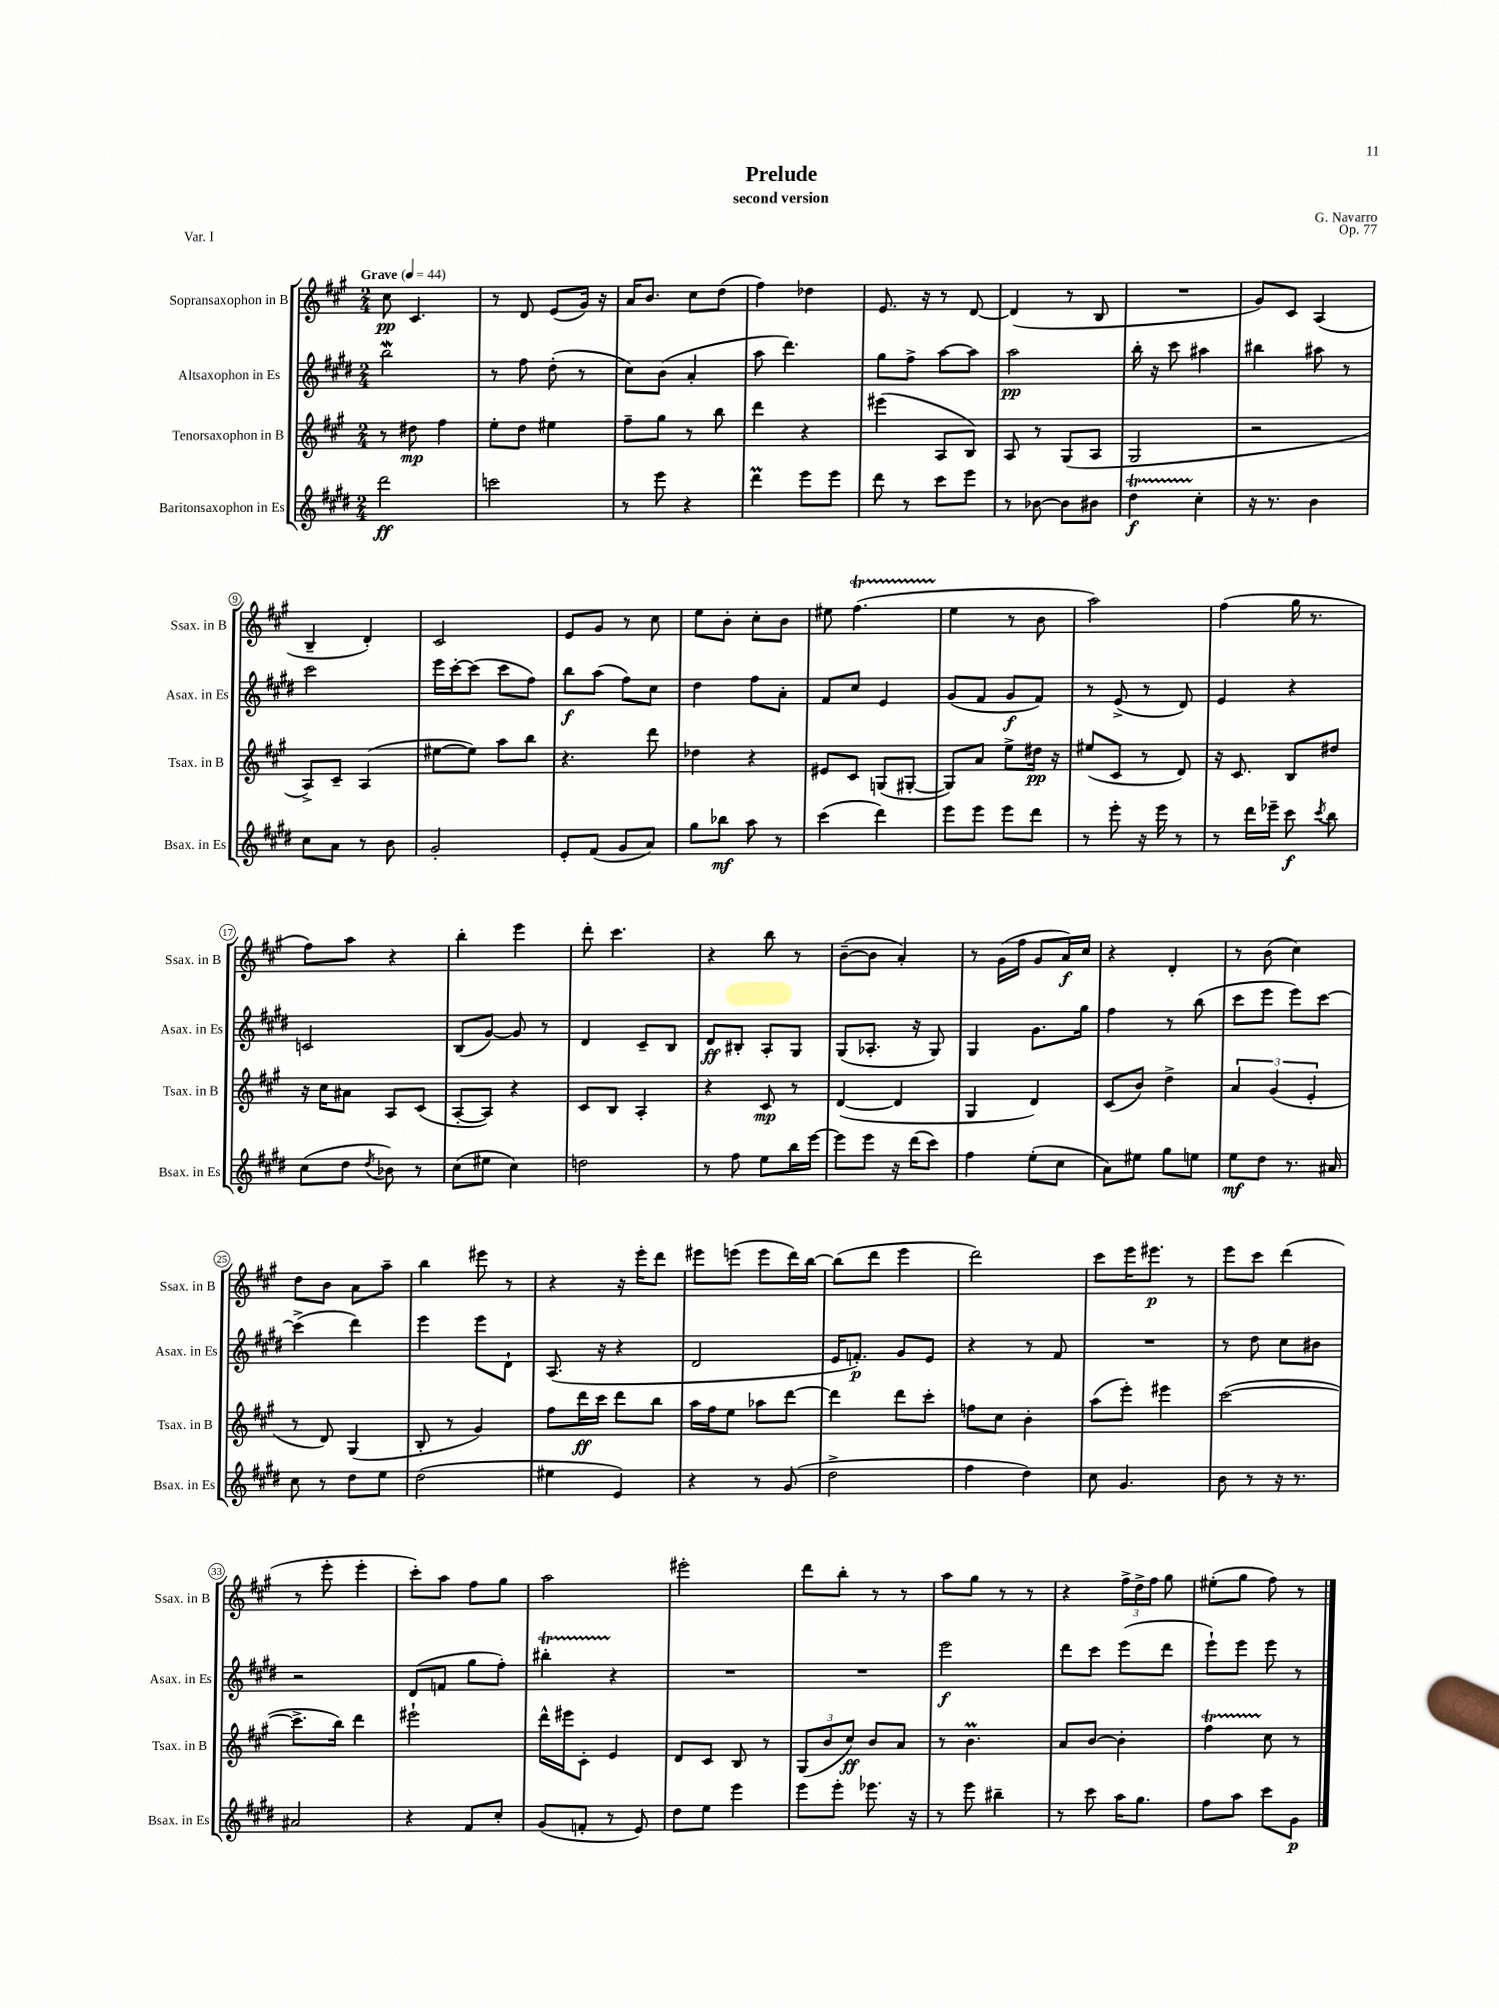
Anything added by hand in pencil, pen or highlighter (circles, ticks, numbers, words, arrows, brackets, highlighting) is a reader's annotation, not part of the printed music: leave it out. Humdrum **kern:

**kern	**kern	**kern	**kern
*staff4	*staff3	*staff2	*staff1
*clefG2	*clefG2	*clefG2	*clefG2
*k[f#c#g#d#]	*k[f#c#g#]	*k[f#c#g#d#]	*k[f#c#g#]
*M2/4	*M2/4	*M2/4	*M2/4
*MM44	*MM44	*MM44	*MM44
2ddd#\	8r	2bb\	8cc#\
.	8dd#\	.	4.c#/
.	4ff#\	.	.
=	=	=	=
2ccc\	8ee'\L	8r	8r
.	8dd\J	8ff#\	8d/
.	4ee#\	(8dd#'\	(8e/L
.	.	8r	16g#/Jk)
.	.	.	16r
=	=	=	=
8r	8ff#~\L	8cc#\L)	16a/LK
.	.	.	8.b/J
8eee\	8gg#\J	(8b\J	.
4r	8r	4a'/	8cc#\L
.	8bb\	.	(8dd\J
=	=	=	=
4ddd#\	4ddd\	8aa\	4ff#\)
.	.	4.ddd#\)	.
8eee\L	4r	.	4dd-\
8eee\J	.	.	.
=	=	=	=
8ddd#\	(4eee#\	8gg#\L	8.e/
8r	.	8ff#^\J	.
.	.	.	16r
8ccc#\L	8A/L	[8aa\L	8r
8eee\J	8B/J)	8aa\]J	[8d/
=	=	=	=
8r	8A/	2aa\	(4d/]
[8b-\	8r	.	.
8b-\]L	(8G#/L	.	8r
8b#\J	8A/J	.	8B/
=	=	=	=
4dd#\	2G#/	16bb'\	2r
.	.	16r	.
.	.	8ccc#\	.
4cc#'\	.	4aa#\	.
=	=	=	=
16r	2r	4bb#\	8g#/L)
8.r	.	.	.
.	.	.	8c#/J
4b\	.	8aa#\	(4A/
.	.	8r	.
=	=	=	=
8cc#\L	8A^/L)	2ccc#\	4B~/
8a\J	8c#~/J	.	.
8r	(4A/	.	4d'/)
8b\	.	.	.
=	=	=	=
2g#'/	[8ee#\L	16eee\LL	2c#/
.	.	[16ccc#'\J	.
.	8ee#\]J)	(8ccc#\]J	.
.	8aa\L	8ccc#\L	.
.	8bb\J	8ff#\J)	.
=	=	=	=
8e'/L	4.r	8bb\L	8e/L
(8f#/J	.	(8aa\J	8g#/J
8g#/L	.	8ff#\L)	8r
8a/J)	8ddd\	8cc#\J	8cc#\
=	=	=	=
8gg#\L	4dd-\	4dd#\	8ee\L
8bb-\J	.	.	8b'\J
8aa\	4r	8ff#\L	8cc#'\L
8r	.	8a'\J	8b\J
=	=	=	=
(4ccc#\	8e#/L	8f#/L	8ee#\
.	8c#/J	8cc#/J	(4.ff#\
4ddd#\)	(8G/L	4e/	.
.	[8G#'/J	.	.
=	=	=	=
8eee\L	8G#/]L)	(8g#/L	4ee\
8eee\J	8a/J	8f#/J	.
8eee\L	8ee^\L	8g#/L	8r
8ddd#\J	16dd#\Jk	8f#/J)	8b\
.	16r	.	.
=	=	=	=
8r	(8ee#/L	8r	2aa\)
8eee'\	8c#/J	(8e^/	.
16r	8r	8r	.
16eee\	.	.	.
8r	8d/)	8d#/)	.
=	=	=	=
8r	16r	4e/	(4ff#\
.	8.c#/	.	.
16ddd#\LL	.	.	.
16eee-~\JJ	.	.	.
8ccc#\	8B/L	4r	16gg#\
.	.	.	8.r
8qccc#/	.	.	.
8bb\	8dd#/J	.	.
=	=	=	=
(8cc#\L	16r	2c/	8ff#\L)
.	16cc#\LK	.	.
8dd#\J	8a#\J	.	8aa\J
8qdd#/	.	.	.
8b-\)	8A/L	.	4r
8r	(8c#/J	.	.
=	=	=	=
(8cc#\L	[8A'/L	(8B/L	4bb'\
8ee#\J	8A/]J)	[8g#/J)	.
4cc#\)	4r	8g#/]	4eee\
.	.	8r	.
=	=	=	=
2dd\	8c#/L	4d#/	8ddd'\
.	8B/J	.	4.ccc#\
.	4A'/	8c#~/L	.
.	.	8B/J	.
=	=	=	=
8r	4r	8d#/L	4r
8ff#\	.	8B#'/J	.
8ee\L	8c#/	8A'/L	8bb\
16bb\L	8r	8G#/J	8r
[16eee\JJ	.	.	.
=	=	=	=
8eee\]L	([4d/	(8G#/L	([8b~\L
8eee\J	.	8.A-'/J	8b\]J
16r	4d/]	.	4a'/)
(16ddd#\LK	.	16r	.
8ccc#\J)	.	8G#/)	.
=	=	=	=
4ff#\	4G#/	4G#/	8r
.	.	.	(16g#\LL
.	.	.	16ff#\JJ
(8ee'\L	4d/)	8.g#\L	8g#/L
8cc#\J	.	.	16a/L)
.	.	16gg#\Jk	16cc#/JJ
=	=	=	=
8a\L)	(8c#/L	4ff#\	4r
8ee#\J	8b/J)	.	.
8gg#\L	4dd^\	8r	4d'/
8ee\J	.	(8bb\	.
=	=	=	=
8ee\L	6a/	8ccc#\L	8r
8dd#\J	.	8eee\J	(8b\
.	(6g#/	.	.
8.r	.	8eee\L)	4cc#\)
.	6e'/	.	.
.	.	[8ccc#\J	.
16a#/	.	.	.
=	=	=	=
8cc#\	8r	(4ccc#^\]	8dd\L
8r	8d/)	.	8b\J
8dd#\L	(4G#/	4ddd#\)	8a\L
8ee\J	.	.	8aa~\J
=	=	=	=
(2dd#\	8B'/	4eee\	4bb\
.	8r	.	.
.	4g#/)	8eee\L	8eee#\
.	.	8d#`\J	8r
=	=	=	=
4ee#\	8ff#\L	(8.A/	4r
.	16ddd\L	.	.
.	16ccc#\JJ	16r	.
4e/)	8ddd\L	4r	16r
.	.	.	16eee'\LK
.	8bb\J	.	8ddd\J
=	=	=	=
4r	16aa\LL	2d#/	8eee#\L
.	16ff#\J	.	.
.	8ee\J	.	(8eee\J
8r	8aa-\L	.	8eee\L
(8g#/	[8ddd\J	.	16ddd\L)
.	.	.	[16bb\JJ
=	=	=	=
2dd#^\	4ddd\]	16e/LK	(8bb\]L
.	.	8.f'/J)	.
.	.	.	8ddd\J
.	8ddd\L	8g#/L	4eee\
.	8ccc#'\J	8e/J	.
=	=	=	=
4ff#\	8ff\L	4r	2ddd\)
.	8cc#\J	.	.
4dd#\)	4b'\	8r	.
.	.	8f#/	.
=	=	=	=
8cc#\	(8aa\L	2r	8ccc#\L
4.g#/	8eee'\J)	.	16eee\K
.	.	.	8.eee#\J
.	4eee#\	.	.
.	.	.	8r
=	=	=	=
8b\	([2ccc#\	8r	8eee\L
8r	.	8dd#\	8ccc#\J
16r	.	8cc#\L	(4ddd\
8.r	.	.	.
.	.	8b#\J	.
=	=	=	=
2a#/	8.ccc#^\]L	2r	8r
.	.	.	8eee'\
.	16bb\Jk)	.	.
.	4ddd\	.	4eee'\
=	=	=	=
4r	2eee#`\	(8d#/L	8ccc#'\L)
.	.	8f/J	8aa\J
8f#/L	.	8gg#\L	8ff#\L
8cc#'/J	.	8ff#'\J)	8gg#\J
=	=	=	=
(8g#/L	16ddd^^\LL	4bb#'\	2aa\
.	16eee#\J	.	.
8f'/J	8c#'\J	.	.
8r	4e/	4r	.
8e/)	.	.	.
=	=	=	=
8dd#\L	8d/L	2r	2eee#'\
8ee\J	8c#/J	.	.
4eee\	8B/	.	.
.	8r	.	.
=	=	=	=
8eee\L	(12G#/L	2r	8ddd\L
.	12b/	.	.
8eee'\J	.	.	8bb'\J
.	12cc#/J)	.	.
8.eee-\	8b/L	.	8r
.	8a/J	.	8r
16r	.	.	.
=	=	=	=
8r	8r	2eee\	8aa\L
8eee\	4.b\	.	8gg#\J
4bb#~\	.	.	8r
.	.	.	8r
=	=	=	=
8r	8a/L	8ddd#\L	4r
8ccc#\	[8b/J	8ccc#\J	.
16aa\LK	4b'\]	(8eee\L	24ff#^\LL
.	.	.	24dd^\
8.gg#\J	.	.	.
.	.	.	24ff#\JJ
.	.	8ddd#\J	8gg#\
=	=	=	=
8ff#\L	4ff#\	8eee`\L)	(8ee#'\L
8aa\J	.	8eee\J	8gg#\J
8ccc#\L	8cc#\	8eee\	8ff#\)
8g#\J	8r	8r	8r
==	==	==	==
*-	*-	*-	*-
